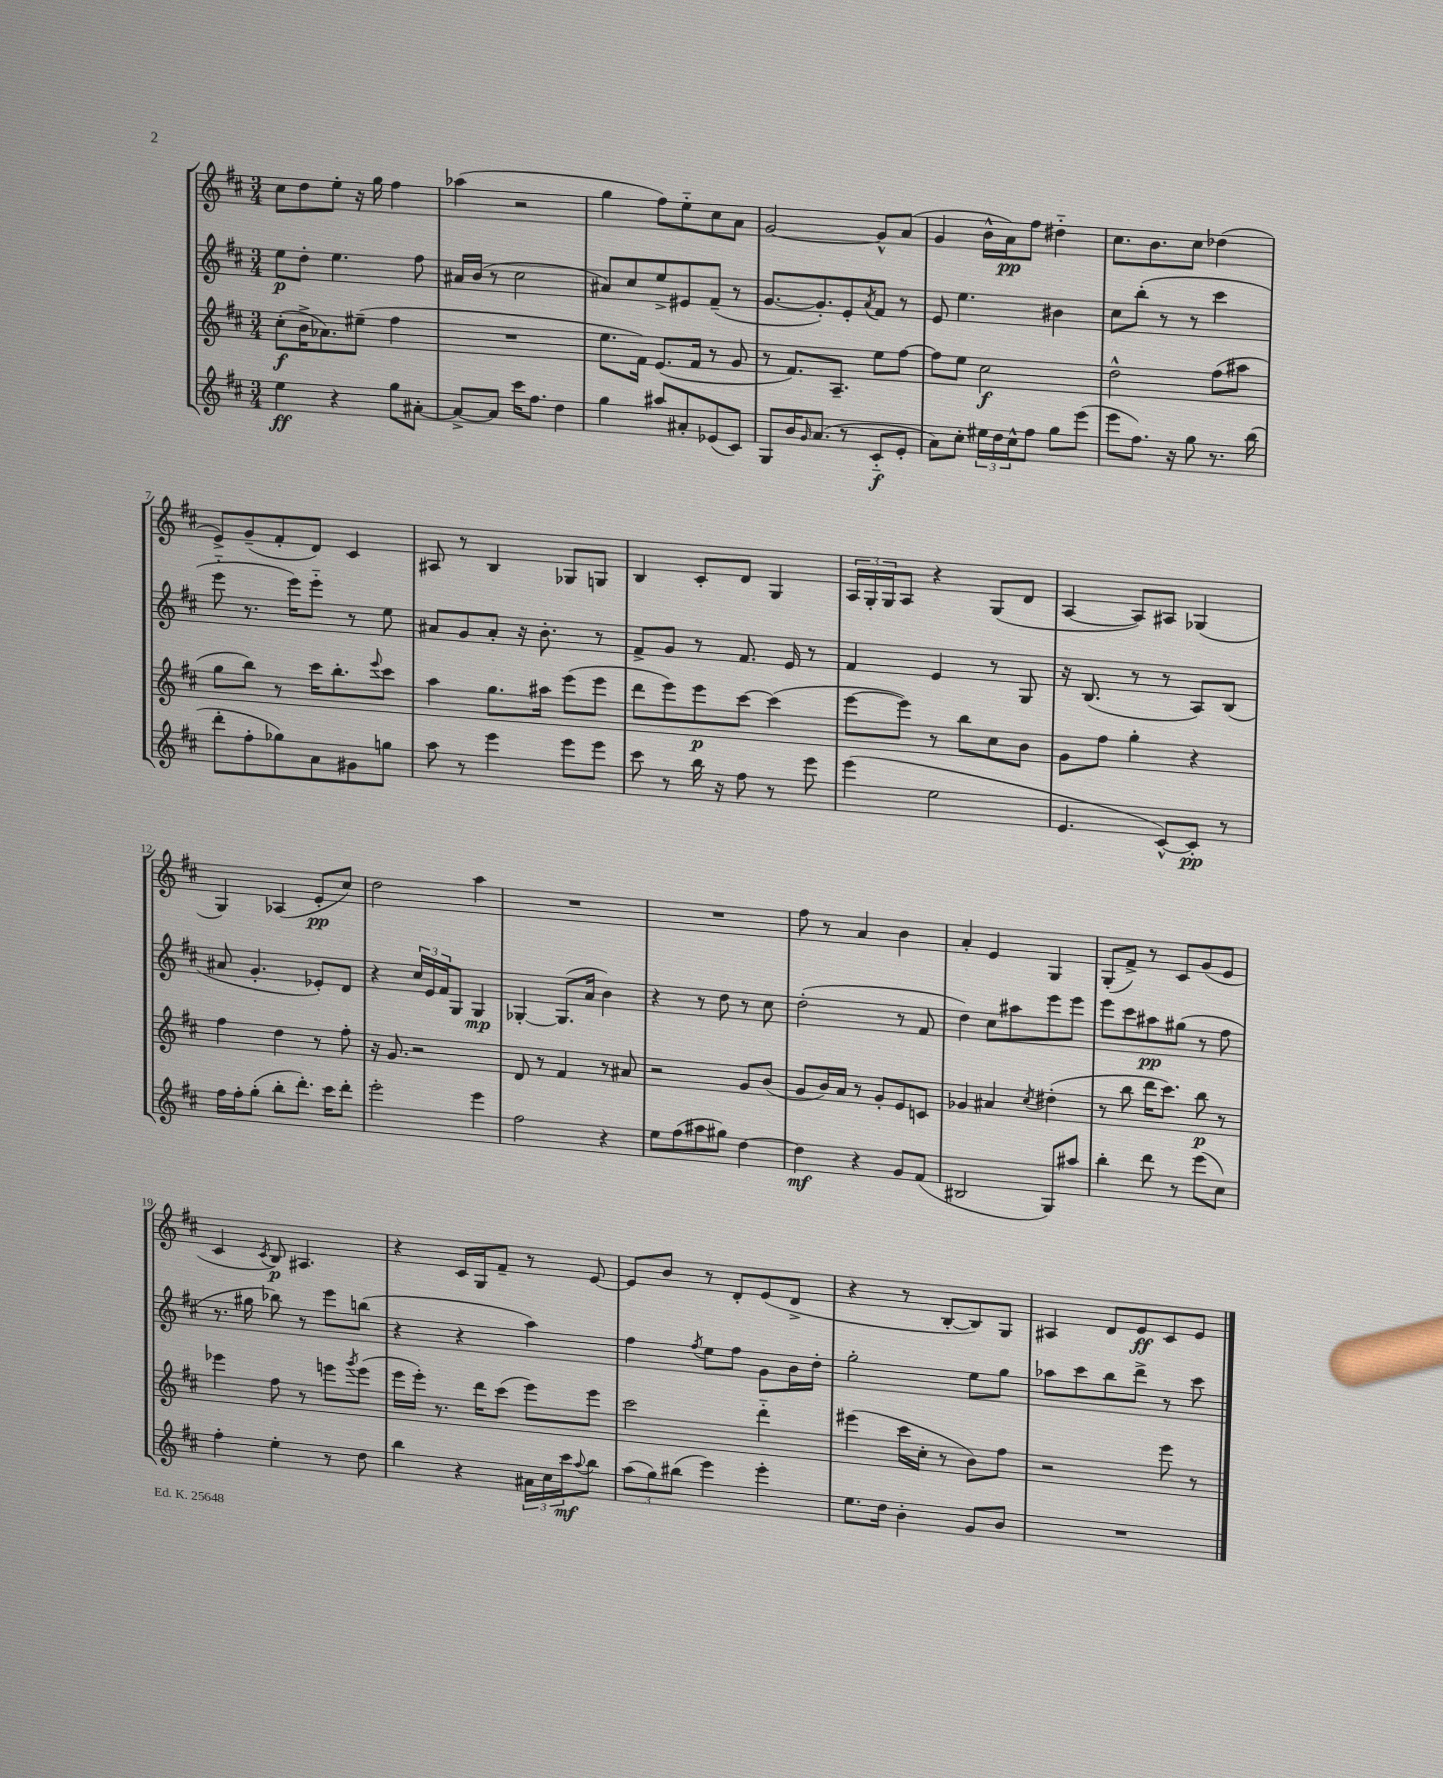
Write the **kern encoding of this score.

**kern	**dynam	**kern	**dynam	**kern	**dynam	**kern	**dynam
*part4	*part4	*part3	*part3	*part2	*part2	*part1	*part1
*staff4	*staff4	*staff3	*staff3	*staff2	*staff2	*staff1	*staff1
*clefG2	*	*clefG2	*	*clefG2	*	*clefG2	*
*k[f#c#]	*	*k[f#c#]	*	*k[f#c#]	*	*k[f#c#]	*
*M3/4	*	*M3/4	*	*M3/4	*	*M3/4	*
=1	=1	=1	=1	=1	=1	=1	=1
4ee\	ff	(8cc#'\L	f	8ee\L	p	8cc#\L	.
.	.	16b^\K	.	8dd'\J	.	8dd\	.
.	.	8.a-X\)	.	.	.	.	.
4r	.	.	.	4.ee\	.	8ee'\J	.
.	.	(8ee#X~\J	.	.	.	16r	.
.	.	.	.	.	.	16gg\	.
8gg\L	.	4ff#\	.	.	.	4ff#\	.
[8a#X'\J	.	.	.	8ff#\	.	.	.
=2	=2	=2	=2	=2	=2	=2	=2
8a#^/L_	.	2.r	.	16a#X/LL	.	(4aa-X\	.
.	.	.	.	(16b/JJ	.	.	.
8a#/J]	.	.	.	8r	.	.	.
16ccc#\KL	.	.	.	2cc#\	.	2r	.
8.ff#\J	.	.	.	.	.	.	.
4dd\	.	.	.	.	.	.	.
=3	=3	=3	=3	=3	=3	=3	=3
4gg\	.	8.ee\L	.	8a#X/L)	.	4gg\	.
.	.	.	.	8cc#/	.	.	.
.	.	16f#\Jk)	.	.	.	.	.
8aa#X/L	.	(8.e/L	.	8ee^/	.	8ff#\L)	.
8a#X'/	.	.	.	8e#X/	.	8ee\	.
.	.	16f#/Jk	.	.	.	.	.
(8e-X/	.	8r	.	(8f#~/J	.	8cc#\	.
8c#/J)	.	8g/	.	8r	.	8a\J	.
=4	=4	=4	=4	=4	=4	=4	=4
8G/L	.	8r	.	[8.g/L	.	[2g/	.
16b/K	.	8.f#/L)	.	.	.	.	.
16qqg/	.	.	.	.	.	.	.
(8.a/J	.	.	.	8.g'/])	.	.	.
.	.	8.A~/J	.	.	.	.	.
8r	.	.	.	8e'/	.	.	.
.	.	.	.	8qa/	.	.	.
8c#/L	f	8ee\L	.	8f#/J	.	8g^^/L]	.
8e'/J	.	[8ff#\J	.	8r	.	(8a/J	.
=5	=5	=5	=5	=5	=5	=5	=5
8a\L)	.	8ff#\L]	.	8e/	.	4g/	.
8cc#'\J	.	8ee\J	.	4.ee\	.	.	.
24ee#X\LL	.	2cc#\	f	.	.	16b^^\LL	.
24dd\	.	.	.	.	.	.	.
.	.	.	.	.	.	16a\J)	pp
24cc#^^\J	.	.	.	.	.	.	.
8ff#\J	.	.	.	.	.	8ff#\J	.
8gg\L	.	.	.	4b#X\	.	4dd#X\	.
(8eee\J	.	.	.	.	.	.	.
=6	=6	=6	=6	=6	=6	=6	=6
8eee\L	.	2dd^^\	.	8cc#\L	.	8.cc#\L	.
8.ff#\J)	.	.	.	(8bb'\J	.	.	.
.	.	.	.	.	.	8.b\	.
.	.	.	.	8r	.	.	.
16r	.	.	.	.	.	.	.
8gg\	.	.	.	8r	.	8cc#\J	.
8.r	.	(8ff#\L	.	4ccc#\	.	(4dd-X\	.
.	.	8aa#X\J	.	.	.	.	.
(16bb\	.	.	.	.	.	.	.
!!LO:LB:g=z
=7	=7	=7	=7	=7	=7	=7	=7
8ddd'\L	.	8gg\L	.	8eee\	.	8e^/L)	.
8ff#'\	.	8bb\J)	.	8.r	.	(8g~/	.
8gg-X\)	.	8r	.	.	.	8f#'/	.
.	.	.	.	16eee\KL)	.	.	.
8a\	.	16ccc#\KL	.	8eee\J	.	8d/J)	.
.	.	8.bb'\	.	.	.	.	.
8g#X\	.	.	.	8r	.	4c#/	.
.	.	8qqeee/	.	.	.	.	.
8ggn\J	.	8ccc#\J	.	8ee\	.	.	.
=8	=8	=8	=8	=8	=8	=8	=8
8aa\	.	4aa\	.	8a#X/L	.	8A#X/	.
8r	.	.	.	8g/	.	8r	.
4eee\	.	8.gg\L	.	8a#'/J	.	4B/	.
.	.	.	.	16r	.	.	.
.	.	16aa#X\Jk	.	8.b'\	.	.	.
8eee\L	.	(8eee\L	.	.	.	8G-X/L	.
8eee\J	.	8eee\J	.	8r	.	8Gn/J	.
=9	=9	=9	=9	=9	=9	=9	=9
8ccc#\	.	8ddd\L	.	8f#^/L	.	4B/	.
8r	.	8eee\)	.	8g/J	.	.	.
16bb\	.	8eee\	p	8r	.	8c#'/L	.
16r	.	.	.	.	.	.	.
8ff#\	.	[8ccc#\J	.	8.f#/	.	8d/J	.
8r	.	(4ccc#\]	.	.	.	4G/	.
.	.	.	.	16e/	.	.	.
8eee\	.	.	.	8r	.	.	.
=10	=10	=10	=10	=10	=10	=10	=10
(4eee\	.	[8eee\L	.	4f#/	.	24A/LL	.
.	.	.	.	.	.	24G'/	.
.	.	.	.	.	.	24G/J	.
.	.	8eee\J])	.	.	.	8A/J	.
2ee\	.	8r	.	4e/	.	4r	.
.	.	8bb\L	.	.	.	.	.
.	.	8cc#\	.	8r	.	(8G/L	.
.	.	8b\J	.	8G/	.	8d/J	.
=11	=11	=11	=11	=11	=11	=11	=11
4.e/	.	8g\L	.	16r	.	[4A/	.
.	.	.	.	(8.B/	.	.	.
.	.	8ff#\J	.	.	.	.	.
.	.	4gg'\	.	8r	.	8A/L])	.
[8c#^^/L)	.	.	.	8r	.	8A#X/J	.
8c#'/J]	pp	4r	.	8A/L)	.	(4G-X/	.
8r	.	.	.	(8B/J	.	.	.
!!LO:LB:g=z
=12	=12	=12	=12	=12	=12	=12	=12
16ff#\LL	.	4ff#\	.	8a#X/	.	4G/)	.
16ff#'\J	.	.	.	.	.	.	.
(8gg'\J	.	.	.	4.g'/	.	.	.
8bb'\L	.	4dd\	.	.	.	(4A-X/	.
8.ddd'\J)	.	.	.	.	.	.	.
.	.	8r	.	8e-X'/L)	.	8e'/L	pp
16ccc#\KL	.	.	.	.	.	.	.
8ddd'\J	.	8ff#'\	.	8d/J	.	8cc#/J)	.
=13	=13	=13	=13	=13	=13	=13	=13
2eee'\	.	16r	.	4r	.	2dd\	.
.	.	8.g/	.	.	.	.	.
.	.	2r	.	24cc#/LL	.	.	.
.	.	.	.	24e/	.	.	.
.	.	.	.	24f#/J	.	.	.
.	.	.	.	8G/J	.	.	.
4eee\	.	.	.	4G/	mp	4aa\	.
=14	=14	=14	=14	=14	=14	=14	=14
2ff#\	.	8d/	.	[4G-X'/	.	2.r	.
.	.	8r	.	.	.	.	.
.	.	4f#/	.	(8.G-/L]	.	.	.
.	.	.	.	16a/Jk	.	.	.
4r	.	8r	.	4b\)	.	.	.
.	.	8a#X/	.	.	.	.	.
=15	=15	=15	=15	=15	=15	=15	=15
8ee\L	.	2r	.	4r	.	2.r	.
(8ff#\	.	.	.	.	.	.	.
8aa#X\	.	.	.	8r	.	.	.
8gg#X\J)	.	.	.	8dd\	.	.	.
[4dd\	.	8g/L	.	8r	.	.	.
.	.	(8b/J	.	8cc#\	.	.	.
=16	=16	=16	=16	=16	=16	=16	=16
4dd\]	mf	8g/L	.	(2dd'\	.	8ff#\	.
.	.	16b/L)	.	.	.	8r	.
.	.	16a/JJ	.	.	.	.	.
4r	.	8r	.	.	.	4a/	.
.	.	8g'/L	.	.	.	.	.
8g/L	.	8e/	.	8r	.	4b\	.
(8f#/J	.	8cn/J	.	8f#/	.	.	.
=17	=17	=17	=17	=17	=17	=17	=17
2B#X/	.	4g-X/	.	4dd\)	.	4a'/	.
.	.	4a#X/	.	8cc#\L	.	4e/	.
.	.	.	.	8aa#X\	.	.	.
.	.	8qcc#/	.	.	.	.	.
8G/L)	.	(4dd#X'\	.	8eee\	.	4G/	.
8aa#X/J	.	.	.	8eee\J	.	.	.
=18	=18	=18	=18	=18	=18	=18	=18
4bb'\	.	8r	.	8eee\L	.	(8G'/L	.
.	.	8bb\	.	8ccc#\	.	8f#^/J)	.
8ddd\	.	16ddd\KL	.	8aa#X\	pp	8r	.
.	.	8.ccc#\J)	.	.	.	.	.
8r	.	.	.	(8gg#X\J	.	8c#/L	.
(8eee\L	.	8bb\	p	8r	.	(8g/	.
8cc#\J)	.	8r	.	8ff#\	.	8e/J	.
!!LO:LB:g=z
=19	=19	=19	=19	=19	=19	=19	=19
4ff#'\	.	4eee-X\	.	8.r	.	4c#/	.
.	.	.	.	16gg#X\	.	.	.
.	.	.	.	.	.	8qc#/	.
4ee'\	.	8ff#\	.	8bb-X\)	.	8B/)	p
.	.	8r	.	8r	.	4.A#X/	.
8r	.	8eeen\L	.	8eee\L	.	.	.
.	.	8qggg/	.	.	.	.	.
8dd\	.	(8eee\J	.	(8bbn\J	.	.	.
=20	=20	=20	=20	=20	=20	=20	=20
4bb\	.	16eee\LL	.	4r	.	4r	.
.	.	16eee'\JJ)	.	.	.	.	.
.	.	8.r	.	.	.	.	.
4r	.	.	.	4r	.	16c#/LL	.
.	.	16ddd\KL	.	.	.	16G/J	.
.	.	(8ccc#\J	.	.	.	8f#~/J	.
24a#X\LL	.	8eee\L)	.	4aa\)	.	8r	.
24cc#\	.	.	.	.	.	.	.
24ccc#\J	mf	.	.	.	.	.	.
8qqaa/	.	.	.	.	.	.	.
8bb\J	.	8eee\J	.	.	.	[8e/	.
=21	=21	=21	=21	=21	=21	=21	=21
(12aa\L	.	2ccc#\	.	4ff#\	.	8e/L]	.
12gg\)	.	.	.	.	.	.	.
.	.	.	.	.	.	8b/J	.
(12bb#X\J	.	.	.	.	.	.	.
.	.	.	.	8qff#/	.	.	.
4eee\)	.	.	.	8ee\L	.	8r	.
.	.	.	.	8ff#\J	.	8d'/L	.
4eee'\	.	4ddd\	.	8g\L	.	(8e/	.
.	.	.	.	16b\L	.	8d^/J	.
.	.	.	.	16dd'\JJ	.	.	.
=22	=22	=22	=22	=22	=22	=22	=22
8.ee\L	.	(4eee#X\	.	2gg'\	.	4r	.
16dd\Jk	.	.	.	.	.	.	.
4b'\	.	16ccc#\LL	.	.	.	8r	.
.	.	16cc#'\JJ	.	.	.	.	.
.	.	8r	.	.	.	[8B'/L	.
8g/L	.	8b\L)	.	8ee\L	.	8B/])	.
8b/J	.	8ff#\J	.	8gg\J	.	8G/J	.
=23	=23	=23	=23	=23	=23	=23	=23
2.r	.	2r	.	8aa-X\L	.	4A#X/	.
.	.	.	.	8ccc#\	.	.	.
.	.	.	.	8bb\	.	8d/L	.
.	.	.	.	8ddd^\J	.	8e/	ff
.	.	8eee\	.	8r	.	8c#/	.
.	.	8r	.	8ccc#\	.	8e/J	.
==	==	==	==	==	==	==	==
*-	*-	*-	*-	*-	*-	*-	*-
